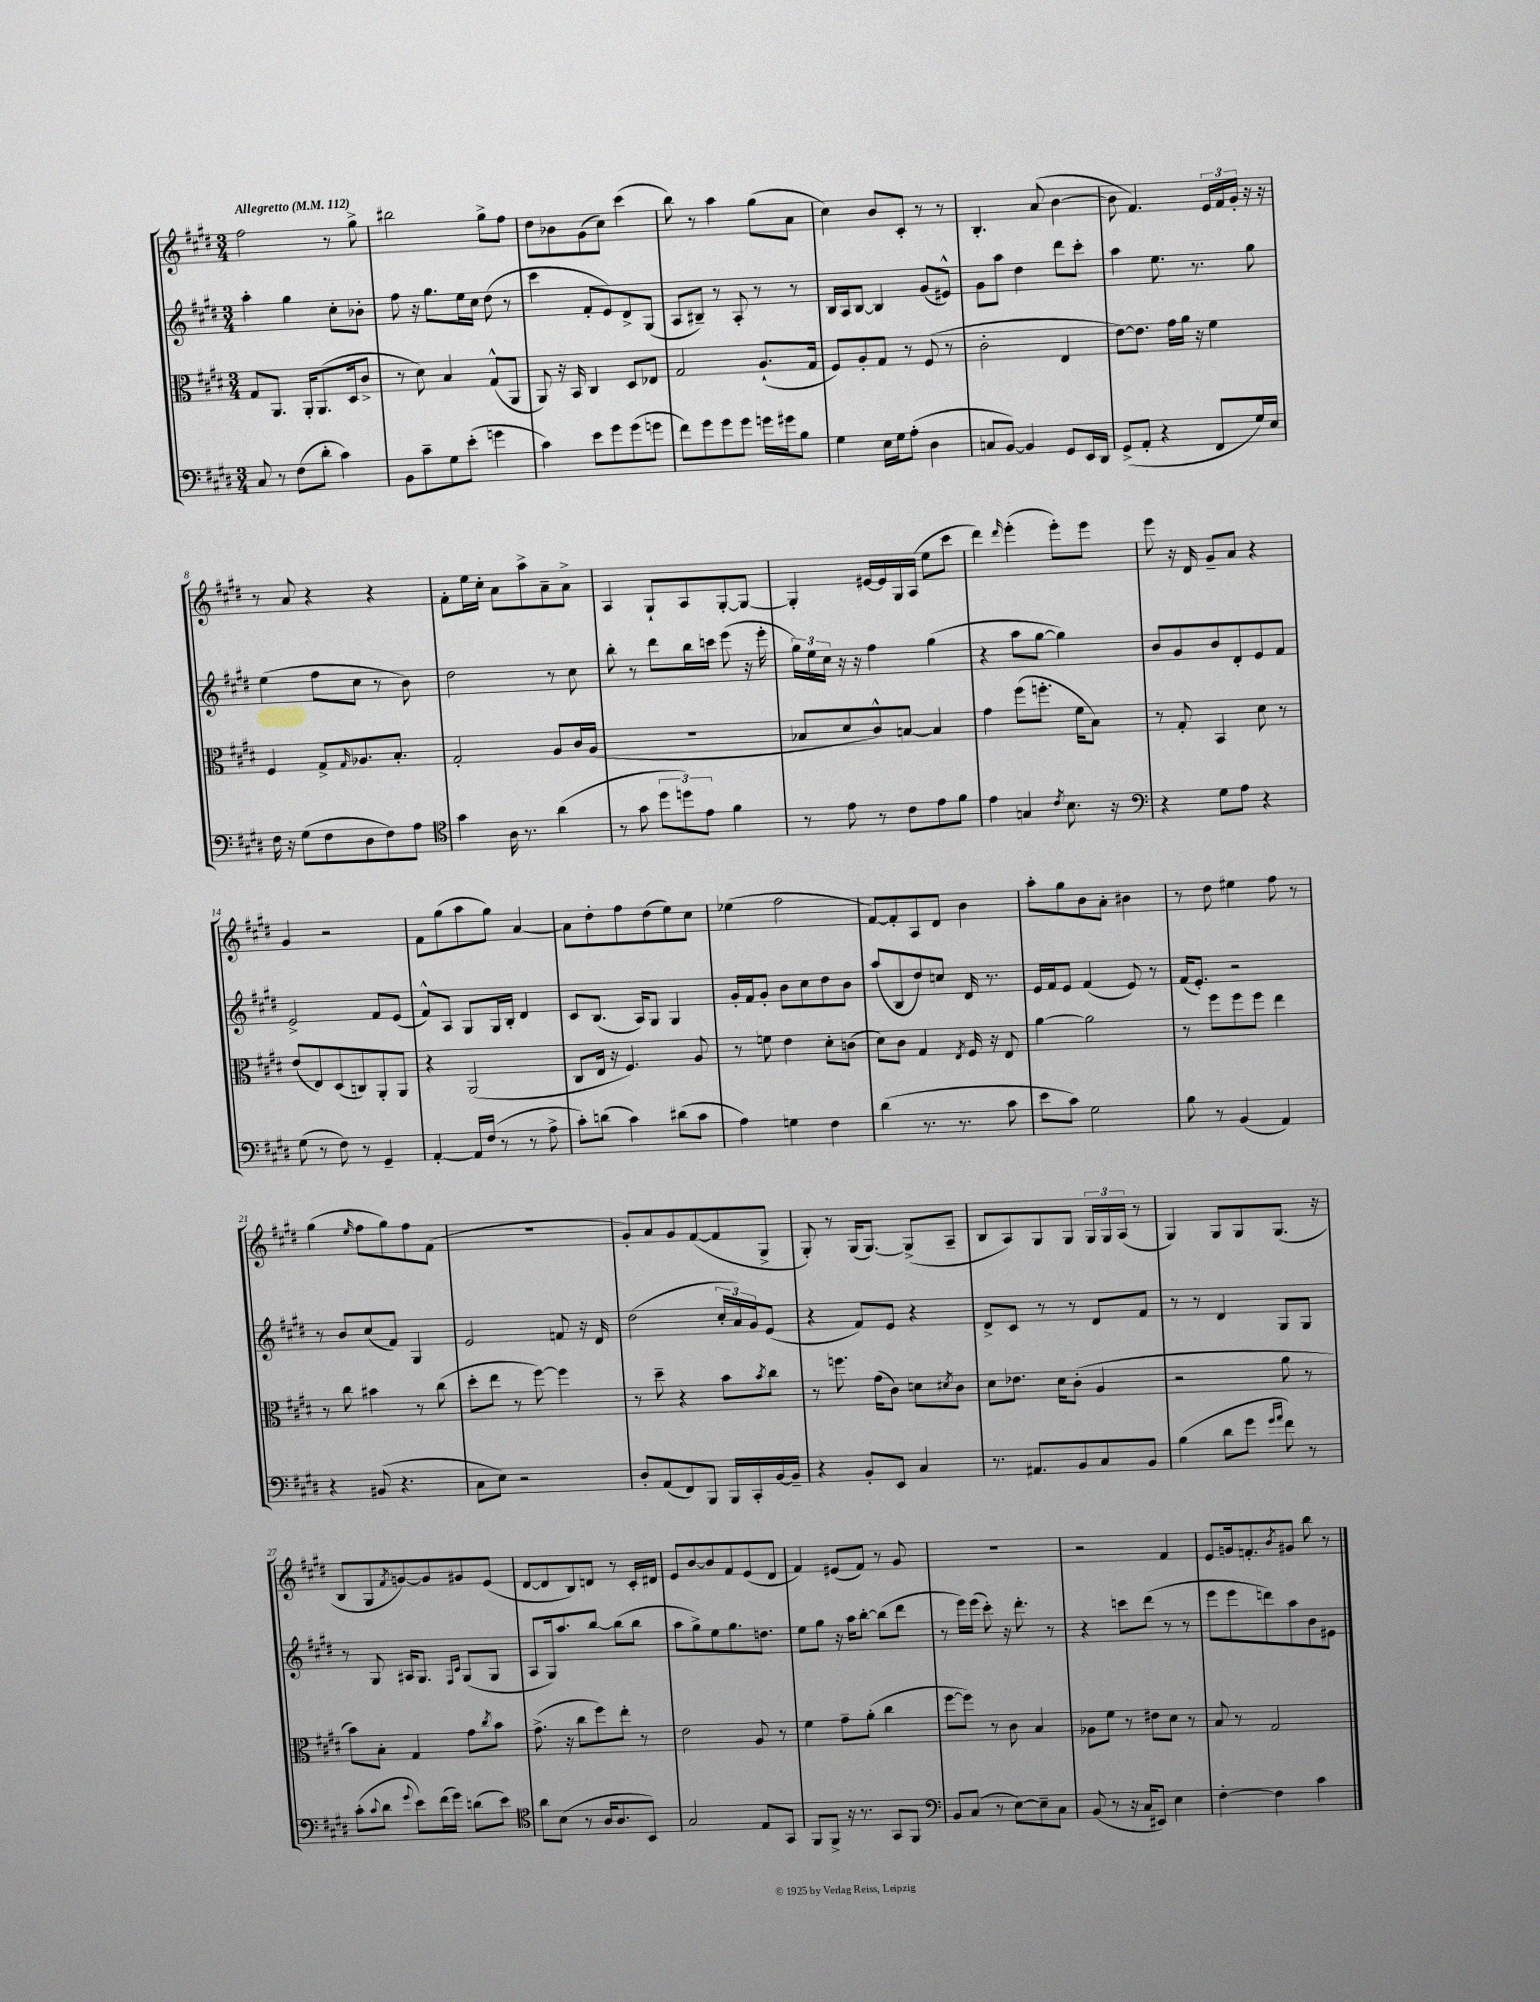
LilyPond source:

<<
\new StaffGroup <<
\new Staff = "s0" {
    \clef treble \key e \major \numericTimeSignature \time 3/4 \tempo "Allegretto" 4 = 112
    fis''2 r8 gis''8-> |
    bis''2 gis''8-> fis''8 |
    dis''8 bes'8 gis'8( cis''8) cis'''4( |
    b''8) r8 a''4 gis''8( a'8 |
    cis''4) b'8 cis'8-. r8 r8 |
    b4.-. a'8( b'4~ |
    b'8 fis'4.) \tuplet 3/2 { e'16 fis'16 gis'16-. } r16 r16 |
    r8 a'8 r4 r4 |
    fis'8-. e''16 cis''16-. a'8 a''8-> a'8-- a'8-> |
    a4 gis8-! a8 gis8~-. gis8~ |
    gis4-. eis'16~ eis'16 gis16 a16( e''8 cis'''8 |
    dis'''4) \grace { dis'''16 } e'''4-.( e'''8-.) e'''8 |
    e'''8 r16 dis'16 gis'8-- a'8 r4 |
    gis'4 r2 |
    fis'8 gis''8( a''8 gis''8) a'4~ |
    a'8 dis''8-. fis''8 dis''8( e''8) cis''8 |
    ees''4( fis''2 |
    fis'8~) fis'8-. a8 dis'8 b'4 |
    a''8-. gis''8 b'8 a'8-. bis'4 |
    r8 dis''8 eis''4 fis''8 r8 |
    gis''4( \grace { e''16 } fis''8 gis''8) fis''8 fis'8( |
    R2. |
    gis'8-.) a'8 gis'8 fis'8~( fis'8 gis8-> |
    gis8-.) r8 gis16( gis8.~) gis8->( a8-- |
    b8 a8) gis8 gis8 \tuplet 3/2 { gis16 gis16 a16( } r8 |
    gis4) gis8 gis8 gis8.( r16 |
    b8 gis8 \acciaccatura { fis'8 } g'8~) g'8 gis'8 e'8( |
    dis'8~ dis'8 b8) d'8 r8 cis'16-. dis'16 |
    e'8 b'8~ b'8 fis'8 e'8( dis'8 |
    fis'4) eis'8( fis'8) r8 gis'8 |
    R2. |
    r2 fis'4 |
    e'8 g'16 f'8.-. \acciaccatura { b'8 } gis'8 b''8 r8 \bar "|." |
}
\new Staff = "s1" {
    \clef treble \key e \major \numericTimeSignature \time 3/4
    a''4-. gis''4 cis''8-. bes'8-. |
    fis''8 r16 gis''8. e''16 cis''16 dis''8( r8 |
    cis'''4 fis'8-. e'8) dis'8-> gis8( |
    a8 bis8--) r8 a8-. r8 r8 |
    b16 a16 b8~ b4 gis'8( eis'8-^) |
    gis'8 a''8 dis''4 dis'''8 cis'''8-. |
    a''4 e''8. r8. gis''8 |
    e''4( fis''8 cis''8 r8 b'8) |
    dis''2 r8 cis''8 |
    b''8-. r8 dis'''8 b''16 c'''16 e'''8( r16 e'''16-. |
    \tuplet 3/2 { gis''16) e''16 cis''16 } r16 r16 fis''4 gis''4( |
    r4 a''8 gis''8~ gis''4) |
    b'8 gis'8 b'8 dis'8-. e'8 fis'8 |
    e'2-> fis'8 e'8( |
    fis'8-^) a8 gis8 gis16 b16-. dis'4 |
    cis'8 b8.( a16) gis8 gis4 |
    gis'16-. fis'16 gis'8-. b'8 cis''8 dis''8 b'8 |
    a''8( b8 dis''8) c''8 dis'16 r8. |
    e'16 fis'16 e'8 fis'4( e'8) r8 |
    fis'16( e'8.-.) r2 |
    r8 b'8 cis''8( fis'8) gis4 |
    e'2 f'8 r16 dis'16 |
    dis''2( \tuplet 3/2 { cis''16-. a'16) gis'16 } e'8( |
    r4 fis'8) e'8 r4 |
    dis'8-> cis'8 r8 r8 dis'8 fis'8 |
    r8 r8 dis'4 gis8 gis8 |
    r8 gis8 ais16 gis8. \grace { fis16 cis'16 } gis8( gis8 |
    a8 gis16) a''8. b''8~ b''8( b''8 |
    a''8 gis''8->) e''8 gis''8. d''8. |
    e''8 gis''8 r16 a''16 b''8~-. b''8( dis'''8 |
    r8 e'''16) e'''16( cis'''8-.) r16 dis'''8.-. r8 |
    r4 c'''8 dis'''8( r8 r8 |
    e'''8 e'''8 d'''8) a''8 b'8 eis'8 \bar "|." |
}
\new Staff = "s2" {
    \clef alto \key e \major \numericTimeSignature \time 3/4
    gis8 a,8. a,16-. a,8.( dis16 cis'8-> |
    r8 dis'8) b4 gis8-^( a,8 |
    a,8) r16 b,16 cis4 dis8 ees8 |
    gis2 a8.-!( gis16 |
    fis8) a8-. gis8 r8 fis8( r8 |
    cis'2-. e4 |
    e'8~) e'8. gis'16 a'16 r16 fis'4 |
    fis4 gis8-> \grace { gis16 } aes8. b8.-. |
    gis2-. a8 cis'16 a16( |
    R2. |
    bes8 dis'8 cis'8-^) b8~ b4 |
    gis'4 fis''8( f''8.-. fis'16 b8) |
    r8 gis8-. b,4 dis'8 r8 |
    e'8( e8) dis8( c8) a,8-. a,8 |
    r4 a,2( |
    cis8 e16 r16 fis4.) a8 |
    r8 f'8 e'4 dis'8-. c'8( |
    dis'8) cis'8 gis4 \acciaccatura { e8 } fis16 r16 e8 |
    a'4~ a'2 |
    r8 fis''8 fis''8 fis''8 e''4 |
    r8 cis''8 bis'4 r8 cis''8( |
    dis''8-. e''8 r8 fis''8~) fis''4 |
    r8 dis''8-- r4 b'8 \acciaccatura { b'8 } cis''8 |
    r8 f''8. gis'16( cis'8) d'8 \acciaccatura { dis'8 } cis'8 |
    dis'8 ees'8. dis'16 cis'8-.( a4 |
    r2 a'8 r8 |
    b'8) b8-. gis4 gis'8 \acciaccatura { cis''8 } b'8 |
    gis'8.->( r16 cis''8 fis''8) e''8-. r8 |
    e'2 a8 r8 |
    fis'4 gis'8-- a'8-.( cis''4 |
    fis''8~ fis''8) r8 cis'8 b4 |
    aes8 fis'8 r8 eis'8 dis'8 r8 |
    b8 r8 gis2 \bar "|." |
}
\new Staff = "s3" {
    \clef bass \key e \major \numericTimeSignature \time 3/4
    cis8 r8 fis8( dis'8-. cis'4) |
    b,8 cis'8-- gis8 e'8-.( g'4 |
    cis'4) e'8 gis'8 gis'8( g'8 |
    fis'8) gis'8 gis'8 gis'8 g'16 gis'16 b8 |
    gis4 e16 gis16 a8-.( dis4 |
    c8 b,8~) b,4 gis,8 e,16 dis,16 |
    gis,8->( a,8-. r4 fis,8 gis16) e16 |
    fis16 r16 gis8( fis8 dis8 fis8) a8 |
    \clef tenor gis'4 a16 r8. a'4( |
    r8 gis'8 \tuplet 3/2 { dis''8 d''8) e'8 } fis'4 |
    r8 e'8 r8 cis'8 e'8 fis'8 |
    e'4 g4 \acciaccatura { cis'8 } b8. r16 |
    \clef bass r4 gis8 a8 r4 |
    gis8( r8 fis8) r8 gis,4-- |
    a,4~-. a,16 fis16( r8 r8 a8-> |
    cis'8-.) d'8( cis'4) dis'8( cis'8 |
    a4) g4 fis4 |
    dis'4( r8. r8. cis'8 |
    e'8 cis'8) gis2 |
    b8 r8 b,4( a,4) |
    r4 bis,8( r4. |
    cis8 e8) r2 |
    dis8-. a,8( fis,8) b,,8 b,,16 cis,16-. b,16~ b,16-- |
    r4 b,8-. e,8 cis4 |
    r8. ais,8. b,8 cis8 b,8 |
    b4( dis'8 gis'8 \grace { gis'16 a'16 } fis'8) r8 |
    cis'8-.( \appoggiatura { cis'8 } dis'8 \appoggiatura { gis'8 } e'8) fis'16( gis'16) d'8( e'8) |
    \clef tenor a'8 b8( r8 a16 a8. b,8) |
    gis2 e8 gis,8 |
    fis,8 fis,8-> r16 r8. gis,8 fis,8 |
    \clef bass b,8 cis8( r8 e8~) e8-- cis8 |
    b,8( r8 r16 cis16 eis,8) e4 |
    fis4~-. fis4 cis'4 \bar "|." |
}
>>
>>
